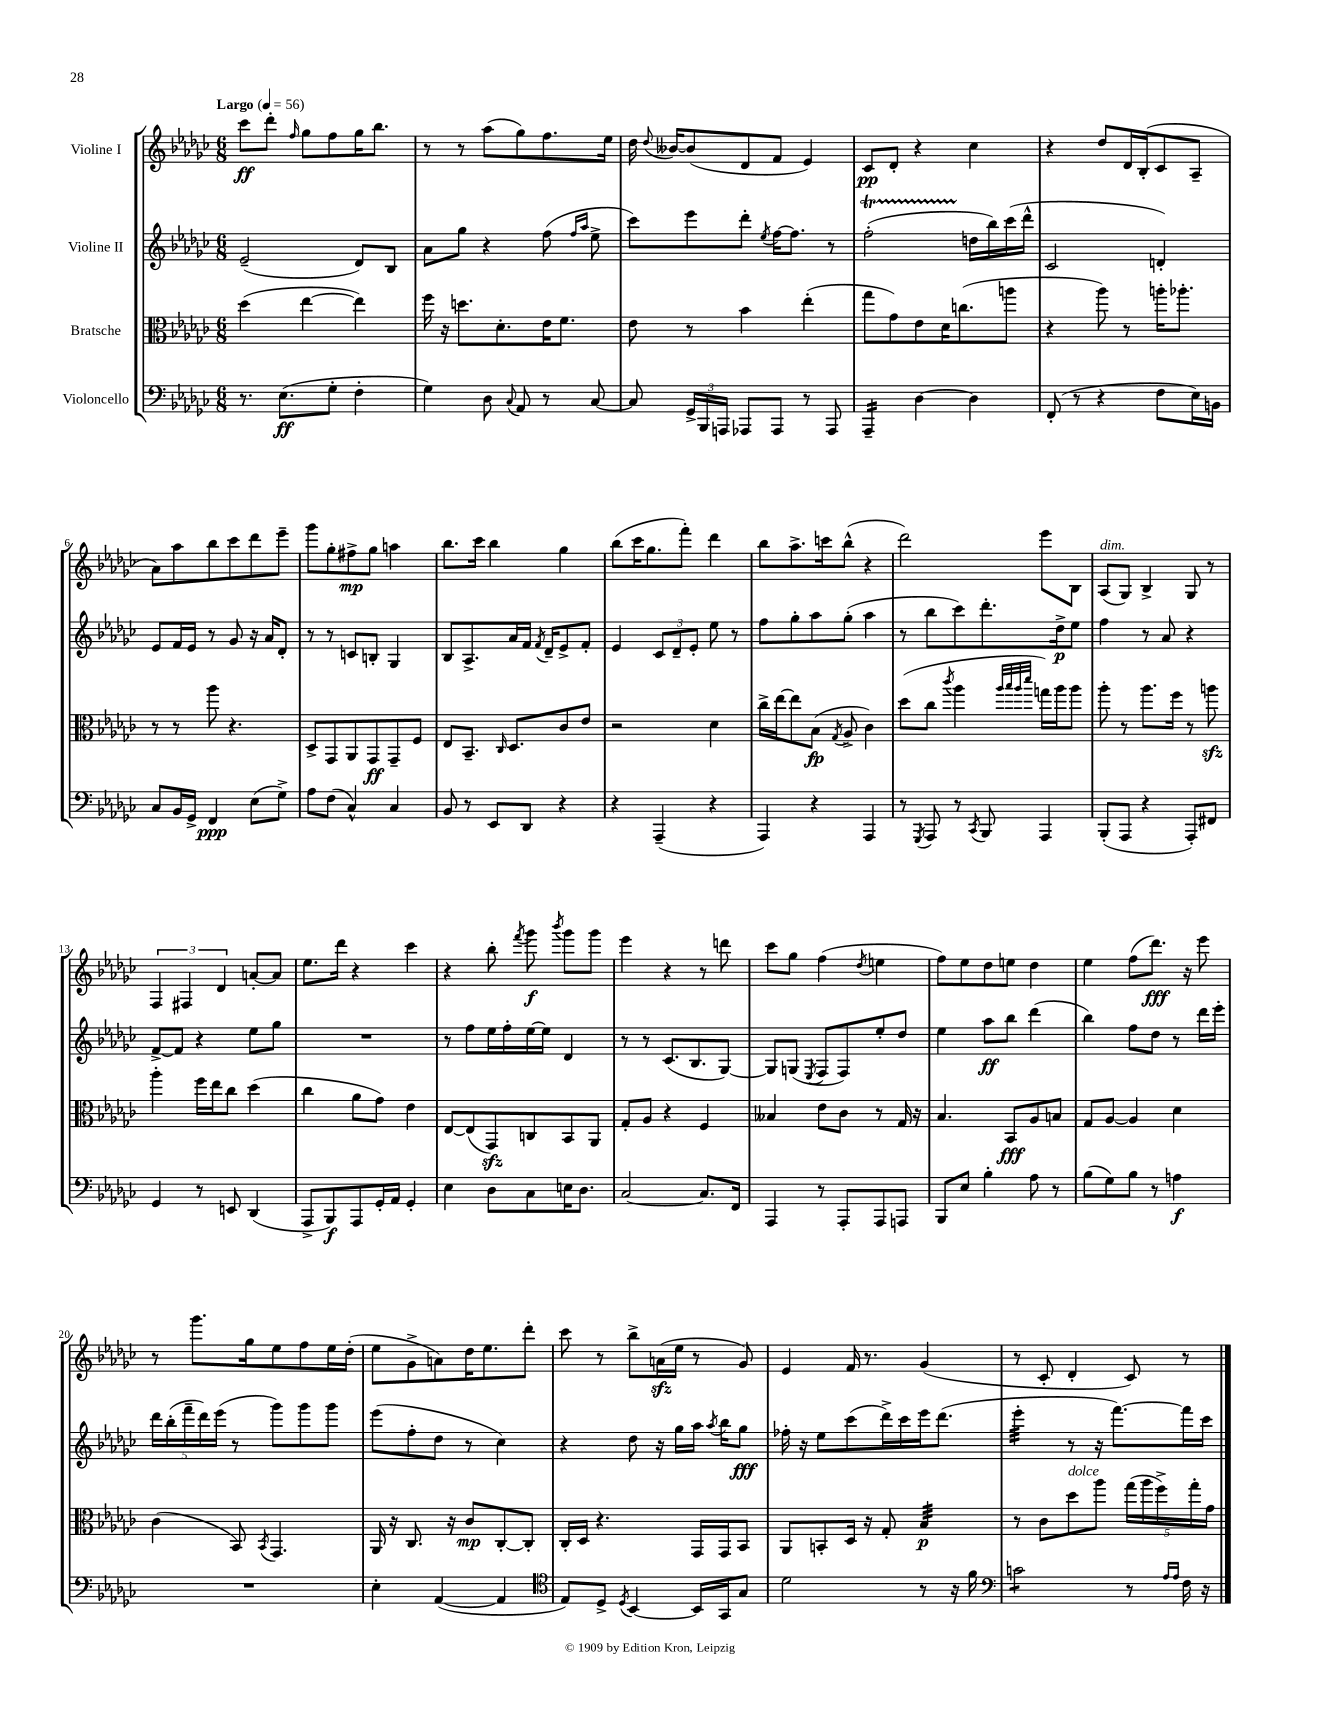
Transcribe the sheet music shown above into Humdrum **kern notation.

**kern	**kern	**kern	**kern
*staff4	*staff3	*staff2	*staff1
*clefF4	*clefC3	*clefG2	*clefG2
*k[b-e-a-d-g-c-]	*k[b-e-a-d-g-c-]	*k[b-e-a-d-g-c-]	*k[b-e-a-d-g-c-]
*M6/8	*M6/8	*M6/8	*M6/8
*MM56	*MM56	*MM56	*MM56
8.r	(4dd-\	(2e-~/	8ccc-\L
.	.	.	8ddd-'\J
(8.E-\L	.	.	.
.	.	.	16qqff/
.	[4ee-\	.	8gg-\L
8G-'\J	.	.	8ff\
4F'\	4ee-\])	8d-/L)	16gg-\K
.	.	.	8.bb-\J
.	.	8B-/J	.
=	=	=	=
4G-\)	16ff\	8a-\L	8r
.	16r	.	.
.	8.dd\L	8gg-\J	8r
8D-\	.	4r	(8aa-\L
.	8.d-'\	.	.
8qqC-/	.	.	.
8AA-/	.	.	8gg-\)
8r	16e-\K	(8ff\	8.ff\
.	8.f\J	.	.
.	.	16qqff/LL	.
.	.	16qqaa-/JJ	.
[8C-/	.	8ee-^\	.
.	.	.	16ee-\Jk
=	=	=	=
8C-/]	8e-\	8ccc-\L)	16dd-\
.	.	.	8qqdd-/
.	.	.	[16b--/LK
24GG-^/LL	8r	8eee-\	(8b--/]
24BBB-/	.	.	.
24AAA/JJ	.	.	.
8AAA-/L	4b-\	8ddd-'\J	8d-/
.	.	8qee-/	.
8AAA-/J	.	[16ff\LK	8f/J
.	.	8.ff\]J	.
8r	(4ee-'\	.	4e-/)
8AAA-/	.	8r	.
=	=	=	=
4AAA-~/	8gg-\L	(2ff'\	8c-/L
.	8g-\)	.	8d-'/J
[4D-\	8e-\	.	4r
.	16d-\K	.	.
.	(8.cc\	.	.
4D-\]	.	16dd\LL	4cc-\
.	.	16bb-\)	.
.	8aa\J	(16ccc-\	.
.	.	16ddd-^^\JJ	.
=	=	=	=
(8FF'/	4r	2c-/	4r
8r	.	.	.
4r	8aa-\)	.	8dd-/L
.	8r	.	16d-/L
.	.	.	(16B-'/J
8F\L	16aa'\LK	4d'/)	8c-/
.	8.aa-'\J	.	.
16E-\L)	.	.	8A-~/J
16BB\JJ	.	.	.
=	=	=	=
8C-/L	8r	8e-/L	8a-\L)
16BB-/L	8r	16f/L	8aa-\
16GG-^/JJ	.	16e-/JJ	.
4FF/	8aa-\	8r	8bb-\
.	4.r	8g-/	8ccc-\
(8E-\L	.	16r	8ddd-\
.	.	16a-/LK	.
8G-^\J)	.	8d-'/J	8eee-~\J
=	=	=	=
8A-\L	8D-^/L	8r	8ggg-\L
(8F\J	8GG-/	8r	8gg-'\
4C-^^/)	8AA-/	8c/L	8ff#^\
.	8GG-/	8B'/J	8gg-\J
4C-/	8GG-~/	4G-/	4aa\
.	8F/J	.	.
=	=	=	=
8BB-/	8E-/L	8B-/L	8.bb-\L
8r	8.BB-~/J	8.A-^/	.
.	.	.	16ccc-\Jk
8EE-/L	.	.	4bb-\
.	16qqC-/	.	.
.	8.D-/L	16a-/L	.
8DD-/J	.	16f/JJ	.
.	.	8qf/	.
.	.	16d-~/LK	.
4r	8c-/	8e-^/	4gg-\
.	8e-/J	8f'/J	.
=	=	=	=
4r	2r	4e-/	(8bb-\L
.	.	.	16ccc-\K
.	.	.	8.gg-\
(4AAA-~/	.	12c-/L	.
.	.	12d-~/	.
.	.	.	8fff'\J)
.	.	12e-'/J	.
4r	4d-\	8ee-\	4ddd-\
.	.	8r	.
=	=	=	=
4AAA-/)	16cc-^\LL	8ff\L	8bb-\L
.	[16ee-\J	.	.
.	8ee-\]	8gg-'\	8.aa-^\
4r	(8B-\J	8aa-\	.
.	.	.	16ccc\k
.	8qG-/	.	.
.	8A-^/	(8gg-'\J	(8bb-^^\J
4AAA-/	4c-\)	4aa-\	4r
=	=	=	=
8r	(8dd-\L	8r	2ddd-\)
8qGGG-/	.	.	.
8AAA-/	8cc-\J	8bb-\L	.
.	8qccc-/	.	.
8r	4aa-\	8ccc-\)	.
8qCC-/	.	.	.
8BBB-/	.	8.ddd-'\	.
.	32qqaa-/LLL	.	.
.	32qqbb-/	.	.
.	32qqaa-/	.	.
.	32qqddd-/JJJ	.	.
4AAA-/	16gg\LL)	.	8eee-\L
.	16aa-\J	16dd-^\k	.
.	8aa-\J	8ee-\J	8B-\J
=	=	=	=
(8BBB-'/L	8aa-'\	4ff\	(8A-/L
8AAA-/J	8r	.	8G-/J)
4r	8.aa-\L	8r	4B-^/
.	.	8a-/	.
.	16ff\Jk	.	.
8AAA-'/L)	8r	4r	8G-/
8FF#/J	8aa\	.	8r
=	=	=	=
4GG-/	4aa-'\	[8f^/L	6F/
.	.	8f/]J	.
.	.	.	6F#/
8r	16ff\LL	4r	.
.	16ee-\J	.	.
.	.	.	6d-/
8EE/	8cc-\J	.	.
(4DD-/	(4dd-\	8ee-\L	[8a'/L
.	.	8gg-\J	8a/]J
=	=	=	=
8AAA-^/L	4cc-\	2.r	8.ee-\L
8BBB-/)	.	.	.
.	.	.	16ddd-\Jk
8AAA-/	8a-\L	.	4r
16GG-'/L	8g-\J)	.	.
16AA-/JJ	.	.	.
4GG-'/	4e-\	.	4ccc-\
=	=	=	=
4E-\	[8E-/L	8r	4r
.	(8E-/]	8ff\L	.
8D-\L	8GG-/)	16ee-\L	8bb-'\
.	.	16ff'\	.
.	.	.	8qfff/
8C-\	8C/	[16ee-\	8ggg-\
.	.	16ee-\]JJ	.
.	.	.	8qbbb-/
16E\K	8BB-/	4d-/	8ggg-\L
8.D-\J	.	.	.
.	8AA-/J	.	8ggg-\J
=	=	=	=
[2C-/	8G-'/L	8r	4eee-\
.	8A-/J	8r	.
.	4r	(8.c-/L	4r
.	.	8.B-/	.
8.C-/]L	4F/	.	8r
.	.	[8G-/J)	8ddd\
16FF/Jk	.	.	.
=	=	=	=
4AAA-/	4B--/	8G-/]L	8ccc-\L
.	.	(8G/J	8gg-\J
.	.	8qE-/	.
8r	8e-\L	8F/L	(4ff\
8AAA-'/L	8c-\J	8F/)	.
.	.	.	8qdd-/
8AAA-/	8r	8ee-'/	4ee\
8AAA/J	16G-/	8dd-/J	.
.	16r	.	.
=	=	=	=
8BBB-/L	4.B-/	4ee-\	8ff\L)
8E-/J	.	.	8ee-\
4B-'\	.	8aa-\L	8dd-\
.	8BB-/L	8bb-\J	8ee\J
8A-\	8A-/	(4ddd-\	4dd-\
8r	8B/J	.	.
=	=	=	=
(8B-\L	8G-/L	4bb-\)	4ee-\
8G-\)	[8A-/J	.	.
8B-\J	4A-/]	8ff\L	(8ff\L
8r	.	8dd-\J	8.ddd-\J)
4A\	4d-\	8r	.
.	.	.	16r
.	.	16ddd-\LL	8eee-\
.	.	16eee-'\JJ	.
=	=	=	=
2.r	(4c-\	20ddd-\LL	8r
.	.	(20bb-'\	.
.	.	20fff~\	.
.	.	.	8.ggg-\L
.	.	20ddd-\)	.
.	.	(20eee-\JJ	.
.	8BB-/)	8r	.
.	.	.	16gg-\k
.	8qBB-/	.	.
.	4.GG-/	8ggg-\L)	8ee-\
.	.	8ggg-\	8ff\
.	.	8ggg-\J	16ee-\L
.	.	.	(16dd-'\JJ
=	=	=	=
4E-'\	16AA-/	(8eee-\L	8ee-\L
.	16r	.	.
.	8.C-/	8ff'\	8g-^\
([4AA-/	.	8dd-\J	8a\)
.	16r	.	.
.	8c-/L	8r	16dd-\K
.	.	.	8.ee-\
4AA-/]	[8C-'/	4cc-\)	.
.	8C-'/]J	.	8ddd-'\J
=	=	=	=
*clefC4	*	*	*
8E-/L)	16C-'/LL	4r	8ccc-\
.	16D-/JJ	.	.
8D-^/J	4.r	.	8r
8qD-/	.	.	.
[4BB-/	.	8dd-\	8bb-^\L
.	.	16r	(16a\L
.	.	16gg-\LL	16ee-\JJ
16BB-/]LL	16GG-/LL	16aa-\JJ	8r
.	.	8qaa-/	.
16GG-/J	16GG-/J	16bb-\LK	.
8G-/J	8BB-/J	8gg-\J	8g-/)
=	=	=	=
2d-\	8AA-/L	16ff-'\	4e-/
.	.	16r	.
.	8BB'/	8ee-\L	.
.	16D-/Jk	(8ccc-\	16f/
.	16r	.	8.r
.	8G-'/	16ddd-^\L)	.
.	.	16ccc-\	.
8r	4B-/	16eee-\J	(4g-/
.	.	(8.ddd-\J	.
16r	.	.	.
16f\	.	.	.
=	=	=	=
*clefF4	*	*	*
2c\	8r	4eee-'\	8r
.	8c-\L	.	8c-'/
.	8dd-\	8r	4d-'/
.	8aa-\J	16r	.
.	.	[8.fff\L)	.
8r	(20gg-\LL	.	8c-/)
.	20aa-\	.	.
.	20ff^\)	.	.
16qqA-/LL	.	.	.
16qqA-/JJ	.	.	.
16F\	.	16fff\]L	8r
.	20gg-'\	.	.
16r	.	16ccc-\JJ	.
.	20g-\JJ	.	.
==	==	==	==
*-	*-	*-	*-
